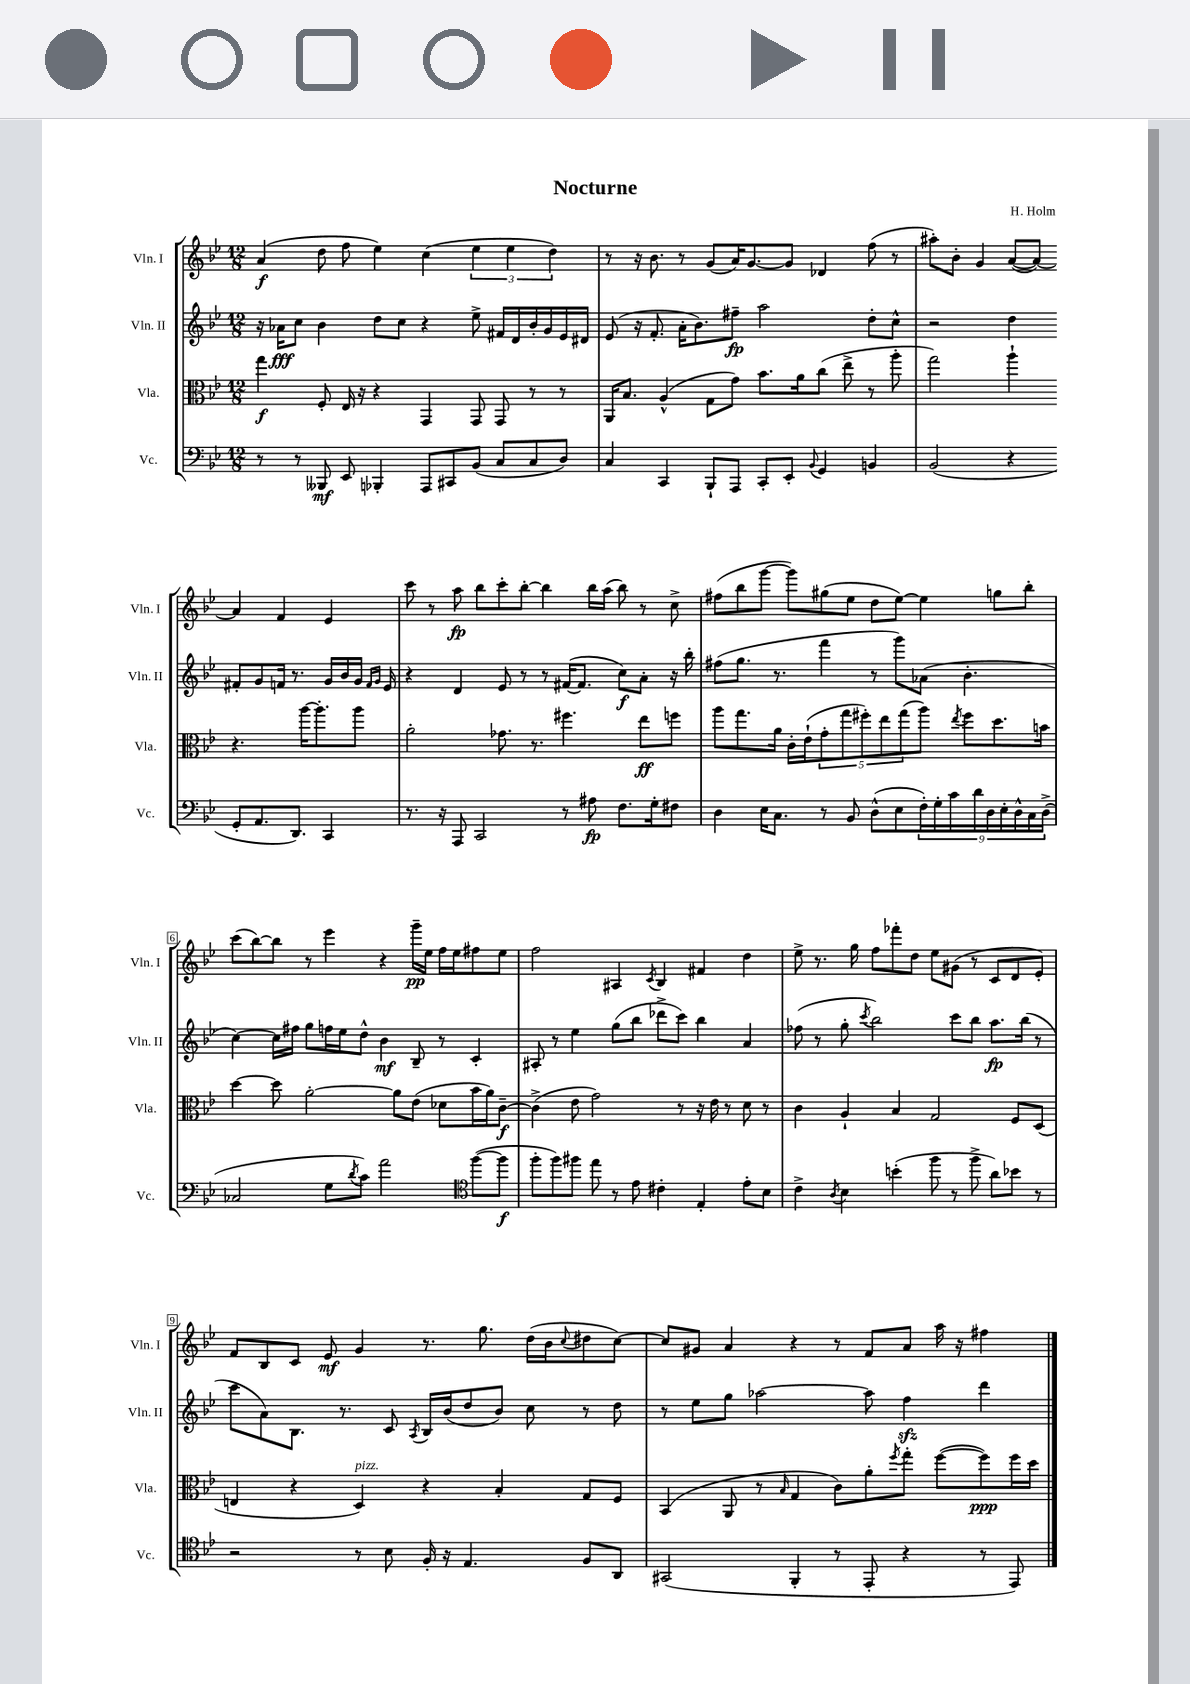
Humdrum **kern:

**kern	**kern	**kern	**kern
*staff4	*staff3	*staff2	*staff1
*clefF4	*clefC3	*clefG2	*clefG2
*k[b-e-]	*k[b-e-]	*k[b-e-]	*k[b-e-]
*M12/8	*M12/8	*M12/8	*M12/8
8r	4gg\	16r	(4a/
.	.	16a-\LK	.
8r	.	8cc\J	.
8BBB--/	8F'/	4b-\	8dd\
8EE-/	16E-/	.	8ff\
.	16r	.	.
4BBB-'/	4r	8dd\L	4ee-\)
.	.	8cc\J	.
8AAA/L	4GG/	4r	(4cc\
8CC#/	.	.	.
(8BB-/J	8GG/	8ee-^\	6ee-\
8C/L	8GG/	16f#/LL	.
.	.	.	6ee-\
.	.	16d/	.
8C/	8r	16b-'/	.
.	.	16g/	.
.	.	.	6dd\)
8D/J)	8r	16e-/	.
.	.	16d#/JJ	.
=	=	=	=
4C/	16AA/LK	(8e-/	8r
.	8.B-/J	.	.
.	.	16r	16r
.	.	8.f'/	8.b-\
4CC/	(4A^^/	.	.
.	.	16a'\LK	8r
.	.	8.b-\)	.
8BBB-`/L	8G\L	.	(8g/L
8AAA/J	8g\J)	8ff#~\J	16a/K)
.	.	.	[8.g/
8CC'/L	8.b-\L	2aa\	.
8EE-'/J	.	.	8g/]J
.	16a\k	.	.
8qqBB-/	.	.	.
4GG/	(8cc\J	.	4d-/
.	8ee-^\	.	.
4BB/	8r	8dd'\L	(8ff\
.	8aa'\	8cc^^\J	8r
=	=	=	=
(2BB-/	2gg\)	2r	8aa#'\L)
.	.	.	8b-'\J
.	.	.	4g/
4r	4aa`\	4dd\	([8a/L
.	.	.	8a/_J)
8GG'/L	4.r	8f#'/L	4a/]
8.AA/	.	8g/	.
.	.	16f/Jk	4f/
8.DD/J)	.	8.r	.
.	[16aa\LK	.	.
.	8.aa'\]	.	.
4CC/	.	16g/LL	4e-/
.	.	16b-/	.
.	8aa\J	16g/JJ	.
.	.	16qqf/LL	.
.	.	16qqg/JJ	.
.	.	16e-/	.
=	=	=	=
8.r	2a'\	4r	8ccc\
.	.	.	8r
16r	.	.	.
8AAA/	.	4d/	8aa\
2CC/	.	.	8bb-\L
.	8.g-\	8e-/	8ccc'\
.	.	8r	[8bb-'\J
.	8.r	.	.
.	.	8r	4bb-\]
8r	4.ff#\	([16f#/LK	.
.	.	8.f#/]J	.
8A#\	.	.	16bb-\LL
.	.	.	(16aa\JJ
8.F\L	.	8cc\L)	8bb-\)
.	8ee-\L	8a'\J	8r
16G'\k	.	.	.
8F#\J	8ff\J	16r	8cc^\
.	.	16bb-'\	.
=	=	=	=
4D\	8aa\L	(8ff#\L	(8ff#\L
.	8.gg\	8.gg\J	8bb-\
16E-\LK	.	.	[8ggg\J
8.C\J	16a\Jk	8.r	.
.	16c'\LL	.	8ggg\]L)
.	(16e-`\J	.	.
8r	10g'\	4fff\	(8gg#\
.	10gg\	.	.
8BB-/	.	.	8ee-\J
.	10ff#'\)	.	.
(8D^^\L	.	8r	8dd\L
.	10ee-\	.	.
8E-\	.	8ggg\L)	[8ee-\J)
.	(10gg\	.	.
18F'\L)	8aa\J)	(8a-\J	4ee-\]
18G'\	.	.	.
18c\	.	.	.
.	8qee-/	.	.
.	8ff#\L	4.b-'\	.
18d\	.	.	.
18D\	.	.	.
.	8.dd\	.	8gg\L
18E-'\	.	.	.
18D^^\	.	.	.
.	.	.	8bb-'\J
18C\	.	.	.
.	16b\Jk	.	.
(18D^\JJ	.	.	.
=	=	=	=
2C-/	[4dd\	[4cc\)	(8ccc\L
.	.	.	[8bb-\)
.	8dd\]	16cc\]LL	8bb-\]J
.	.	16ff#\JJ	.
.	[2a'\	8gg\L	8r
8G\L	.	16ff\L	4eee-\
.	.	16ee-\J	.
8qd/	.	.	.
8c\J)	.	8dd^^\J	.
2a\	.	4b-\	4r
.	8a\]L	.	.
.	(8e-\J	8B-~/	16ggg~\LL
.	.	.	16ee-\JJ
.	8d-\L	8r	16ff\LL
.	.	.	16ee-\J
*clefC4	*	*	*
([8ff\L	16b-\L	4c'/	8ff#\
.	16a\J)	.	.
8ff\]J	[8c~\J	.	8ee-\J
=	=	=	=
8ff'\L	(4c^\]	8A#'/	2ff\
8ff\)	.	8r	.
8ff#\J	8e-\	4ee-\	.
8ee-\	2g\)	.	.
8r	.	(8gg\L	4A#/
8e-\	.	8bb-\J	.
.	.	.	8qc/
4c#'\	.	8ddd-^\L	4B-/
.	8r	8ccc\J)	.
4E-'/	16r	4bb-\	4f#/
.	16e-\	.	.
.	8r	.	.
8e-'\L	8d\	4a/	4dd\
8B-\J	8r	.	.
=	=	=	=
4c^\	4c\	(8ff-\	8ee-^\
.	.	8r	8.r
8qA/	.	.	.
4B-\	4A`/	8gg'\	.
.	.	.	16gg\
.	.	8qccc/	.
.	.	2bb-\)	8ff\L
(4b'\	4B-/	.	8fff-'\
.	.	.	8dd\J
8ff\	2G/	.	8ee-\L
8r	.	8ccc\L	(8g#\J
8ff^\	.	8bb-\J	8r
8a\L)	.	8.aa\L	8c/L
8b-\J	8F/L	.	8d/
.	.	(16bb-\Jk	.
8r	(8D/J	8r	8e-'/J)
=	=	=	=
2r	4E/	8ccc\L	8f/L
.	.	8a\)	8B-/
.	4r	8.B-\J	8c/J
.	.	.	8e-/
.	.	8.r	.
8r	4D/)	.	4g/
8B-\	.	8c/	.
.	.	8qA/	.
16F'/	4r	16B-/LL	8.r
16r	.	(16b-/J	.
4.E-/	.	8dd/	.
.	.	.	8.gg\
.	4B-'/	8b-/J)	.
.	.	8cc\	(16dd\LL
.	.	.	16b-\J
.	.	.	8qqcc/
8F/L	8G/L	8r	8dd#\
8AA/J	8F/J	8dd\	[8cc\J)
=	=	=	=
(2GG#/	(4BB-/	8r	8cc/]L
.	.	8ee-\L	8g#/J
.	8AA/	8gg\J	4a/
.	8r	[2aa-\	.
.	16qqB-/	.	.
4FF'/	4G/	.	4r
8r	8c\L)	.	8r
8EE-'/	8a'\	8aa-\]	8f/L
.	8qff/	.	.
4r	8gg'\J	4ff\	8a/J
.	([8ff\L	.	16aa\
.	.	.	16r
8r	8ff\])	4ddd\	4ff#\
8EE-/)	16ff\L	.	.
.	16dd\JJ	.	.
==	==	==	==
*-	*-	*-	*-
